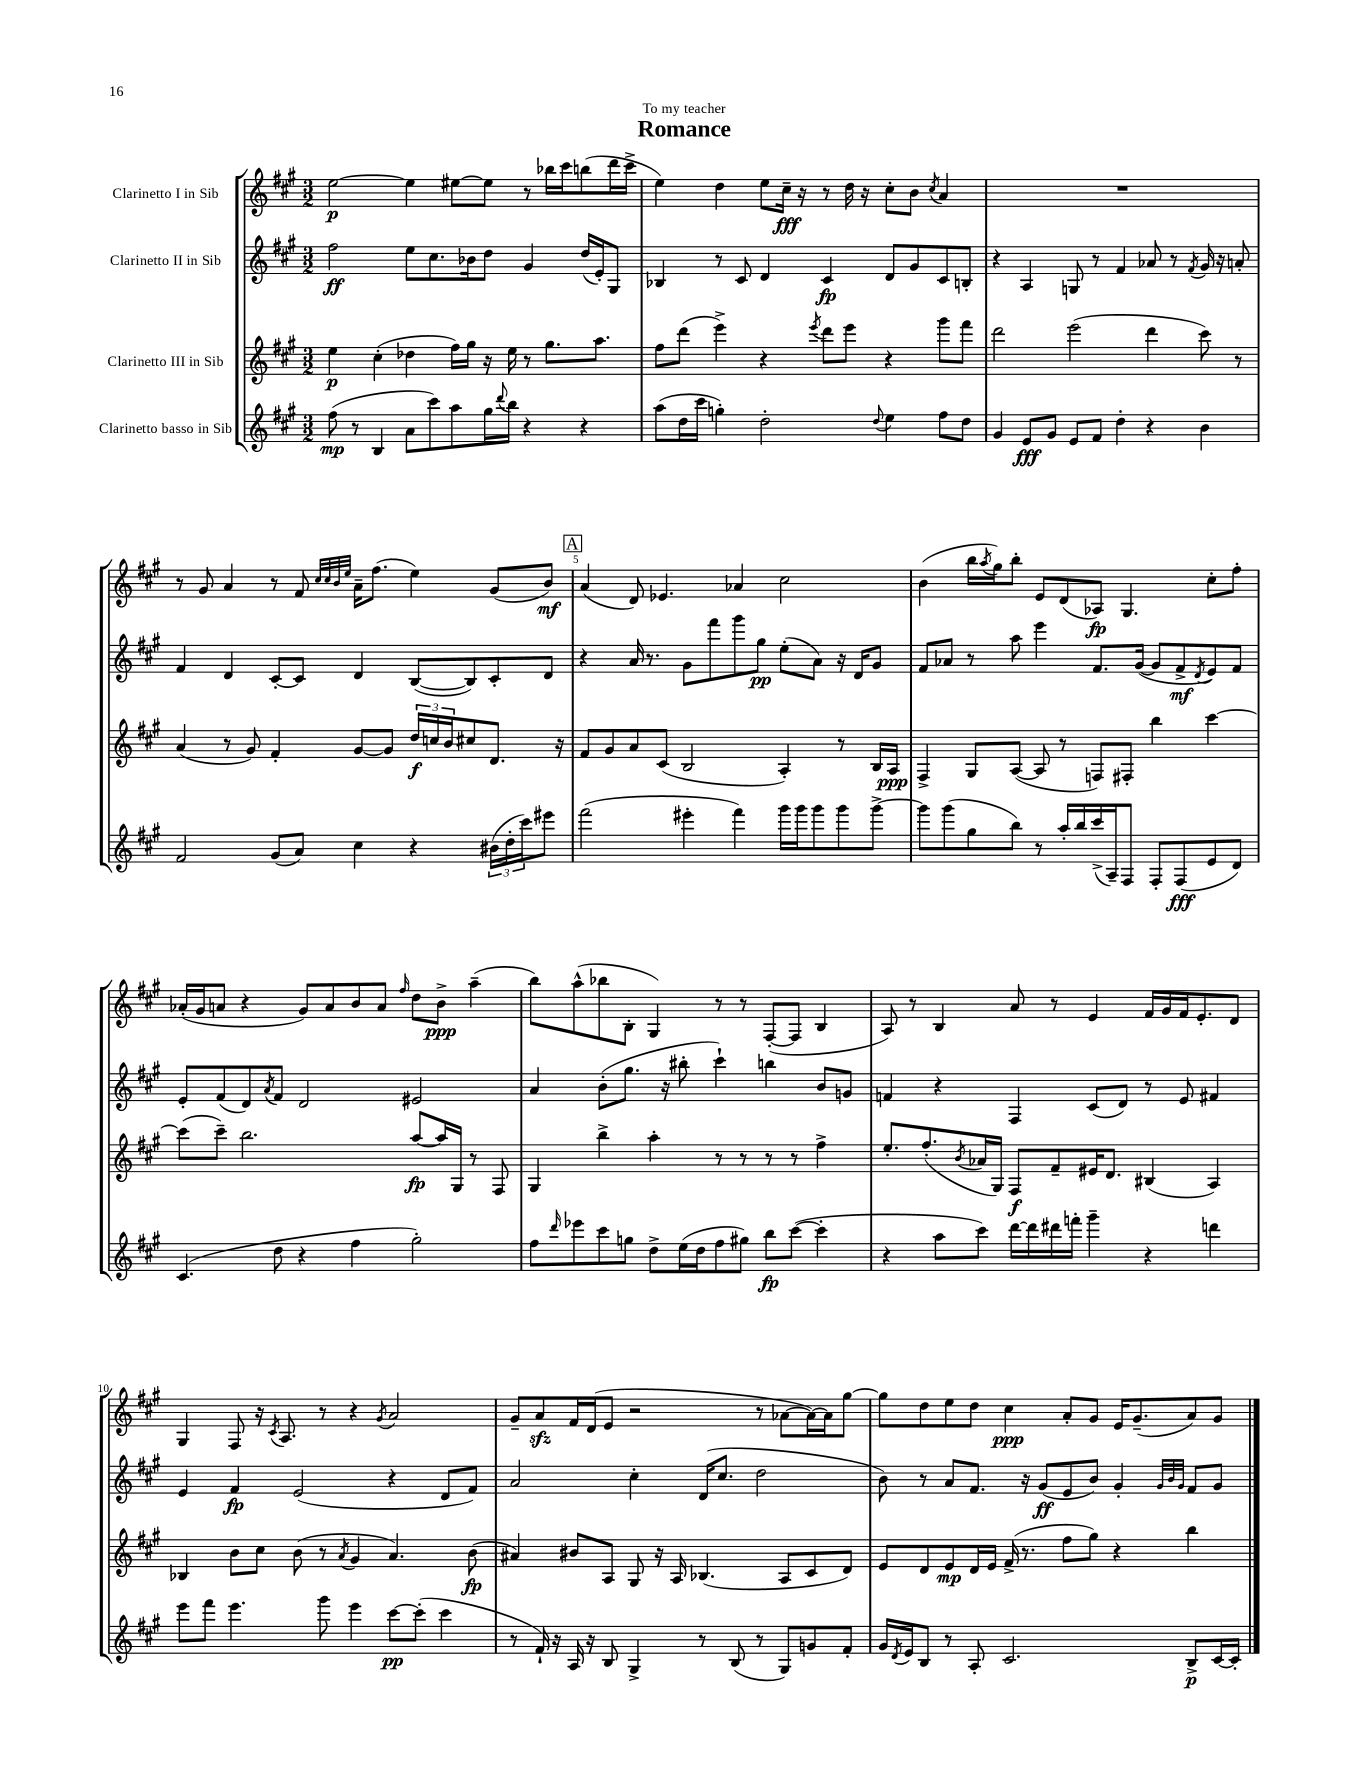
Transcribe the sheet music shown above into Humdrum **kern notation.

**kern	**kern	**kern	**kern
*staff4	*staff3	*staff2	*staff1
*clefG2	*clefG2	*clefG2	*clefG2
*k[f#c#g#]	*k[f#c#g#]	*k[f#c#g#]	*k[f#c#g#]
*M3/2	*M3/2	*M3/2	*M3/2
(8ff#\	4ee\	2ff#\	[2ee\
8r	.	.	.
4B/	(4cc#'\	.	.
8a\L	4dd-\	8ee\L	4ee\]
8ccc#\)	.	8.cc#\	.
8aa\	16ff#\LL)	.	[8ee#\L
.	16gg#\JJ	16b-\k	.
16gg#\L	16r	8dd\J	8ee#\]J
8qqddd/	.	.	.
16bb\JJ	16ee\	.	.
4r	8r	4g#/	8r
.	8.gg#\L	.	16bb-\LL
.	.	.	16ccc#\J
4r	.	(16dd/LL	(8bb\
.	8.aa\J	16e'/J)	.
.	.	8G#/J	16ddd\L
.	.	.	16ccc#^\JJ
=	=	=	=
(8aa\L	8ff#\L	4B-/	4ee\)
16dd\L	(8ddd\J	.	.
16ccc#\JJ	.	.	.
4gg'\)	4eee^\)	8r	4dd\
.	.	8c#/	.
2dd'\	4r	4d/	8ee\L
.	.	.	16cc#~\Jk
.	.	.	16r
.	8qeee/	.	.
.	8ddd\L	4c#/	8r
.	8eee\J	.	16dd\
.	.	.	16r
8qqdd/	.	.	.
4ee\	4r	8d/L	8cc#'\L
.	.	8g#/	8b\J
.	.	.	8qcc#/
8ff#\L	8ggg#\L	8c#/	4a/
8dd\J	8fff#\J	8B'/J	.
=	=	=	=
4g#/	2ddd\	4r	1.r
8e/L	.	4A/	.
8g#/J	.	.	.
8e/L	(2eee\	8G/	.
8f#/J	.	8r	.
4dd'\	.	4f#/	.
4r	4ddd\	8a-/	.
.	.	8r	.
.	.	8qf#/	.
4b\	8ccc#\)	16g#/	.
.	.	16r	.
.	8r	8a'/	.
=	=	=	=
2f#/	(4a/	4f#/	8r
.	.	.	8g#/
.	8r	4d/	4a/
.	8g#/)	.	.
(8g#/L	4f#'/	[8c#'/L	8r
8a/J)	.	8c#/]J	8f#/
.	.	.	32qqcc#/LLL
.	.	.	32qqcc#/
.	.	.	32qqb/
.	.	.	32qqee/JJJ
4cc#\	[8g#/L	4d/	16a~\LK
.	.	.	(8.ff#\J
.	8g#/]J	.	.
4r	24dd/LL	([8B/L	4ee\)
.	24cc/	.	.
.	24b/J	.	.
.	8cc#/	8B/])	.
(24b#\LL	8.d/J	8c#'/	(8g#/L
24dd'\	.	.	.
24ccc#\J)	.	.	.
8eee#\J	.	8d/J	8b/J)
.	16r	.	.
=	=	=	=
(2fff#\	8f#/L	4r	(4a/
.	8g#/	.	.
.	8a/	16a/	8d/)
.	.	8.r	.
.	(8c#/J	.	4.e-/
4eee#'\	2B/	8g#\L	.
.	.	8fff#\	.
4fff#\)	.	8ggg#\	4a-/
.	.	8gg#\J	.
16ggg#\LL	4A'/)	(8ee'\L	2cc#\
16ggg#\J	.	.	.
8ggg#\	.	8a\J)	.
8ggg#\	8r	16r	.
.	.	16d/LK	.
[8ggg#^\J	16B/LL	8g#/J	.
.	16A/JJ	.	.
=	=	=	=
8ggg#\]L	4F#^/	8f#/L	(4b\
(8ggg#\	.	8a-/J	.
8gg#\	8G#/L	8r	16bb\LL
.	.	.	8qaa/
.	.	.	16gg#\J)
8bb\J)	([8A/J	8aa\	8bb'\J
8r	8A/]	4eee\	8e/L
16aa'/LL	8r	.	(8d/
16bb/	.	.	.
(16ccc#^/	8F/L)	8.f#/L	8A-/J)
16A~/J)	.	.	.
8F#/J	8F#'/J	.	4.G#/
.	.	([16g#/Jk	.
8F#'/L	4bb\	8g#/]L	.
(8F#/	.	8f#^/	.
.	.	8qd/	.
8e/	[4ccc#\	8e/)	8cc#'\L
8d/J)	.	8f#/J	8ff#'\J
=	=	=	=
(4.c#/	(8ccc#\]L	8e'/L	(16a-'/LL
.	.	.	16g#/J
.	8ccc#~\J)	(8f#/	8a/J
.	2.bb\	8d/)	4r
.	.	8qa/	.
8dd\	.	8f#/J	.
4r	.	2d/	8g#/L)
.	.	.	8a/
4ff#\	.	.	8b/
.	.	.	8a/J
.	.	.	16qqff#/
2gg#'\)	[8aa/L	2e#/	8dd\L
.	16aa/]L	.	8b^\J
.	16G#/JJ	.	.
.	8r	.	(4aa~\
.	8F#/	.	.
=	=	=	=
8ff#\L	4G#/	4a/	8bb\L)
16qqddd/	.	.	.
8eee-\	.	.	(8aa^^\
8ccc#\	4bb^\	(8b'\L	8bb-\
8gg\J	.	8.gg#\J	8B'\J
8dd^\L	4aa'\	.	4G#/)
.	.	16r	.
(16ee\L	.	8bb#'\	.
16dd\J	.	.	.
8ff#\	8r	4ccc#`\)	8r
8gg#\J)	8r	.	8r
8bb\L	8r	4bb\	([8F#'/L
([8ccc#\J	8r	.	8F#/]J
4ccc#'\]	4ff#^\	8b/L	4B/
.	.	8g/J	.
=	=	=	=
4r	8.ee'/L	4f/	8A/)
.	.	.	8r
.	(8.ff#'/	.	.
8aa\L	.	4r	4B/
.	8qb/	.	.
8ccc#\J)	16a-/L	.	.
.	16G#/JJ)	.	.
[16ddd\LL	8F#/L	4F#/	8a/
16ddd\]	.	.	.
16ddd#\	8f#~/	.	8r
16fff'\JJ	.	.	.
4ggg#~\	16e#/K	(8c#/L	4e/
.	8.d/J	.	.
.	.	8d/J)	.
4r	(4B#/	8r	16f#/LL
.	.	.	16g#/
.	.	8e/	16f#/J
.	.	.	8.e'/
4ddd\	4A/)	4f#/	.
.	.	.	8d/J
=	=	=	=
8eee\L	4B-/	4e/	4G#/
8fff#\J	.	.	.
4.eee\	8b\L	4f#/	8F#/
.	8cc#\J	.	16r
.	.	.	8qc#/
.	.	.	8.A/
.	(8b\	(2e/	.
8ggg#\	8r	.	8r
.	8qa/	.	.
4eee\	4g#/	.	4r
.	.	.	8qg#/
[8ccc#\L	4.a/)	4r	2a/
(8ccc#'\]J	.	.	.
4ccc#\	.	8d/L	.
.	(8b\	8f#/J)	.
=	=	=	=
8r	4a#/)	2a/	8g#~/L
16f#`/)	.	.	8a/
16r	.	.	.
16A/	8b#/L	.	16f#/L
16r	.	.	(16d/J
8B/	8A/J	.	8e/J
4G#^/	8G#/	4cc#'\	2r
.	16r	.	.
.	16A/	.	.
8r	(4.B-/	(16d/LK	.
.	.	8.cc#/J	.
(8B/	.	.	.
8r	.	2dd\	8r
8G#/L)	8A/L	.	[8a-\L
8g/	8c#/	.	16a-\_L)
.	.	.	16a-\]J
8f#'/J	8d/J)	.	[8gg#\J
=	=	=	=
16g#/LL	8e/L	8b\)	8gg#\]L
8qd/	.	.	.
16e/J	.	.	.
8B/J	8d/	8r	8dd\
8r	8e/	8a/L	8ee\
8A'/	16d/L	8.f#/J	8dd\J
.	16e/JJ	.	.
2.c#/	(16f#^/	.	4cc#\
.	8.r	16r	.
.	.	(8g#/L	.
.	8ff#\L	8e/	8a'/L
.	8gg#\J)	8b/J)	8g#/J
.	4r	4g#'/	16e/LK
.	.	.	(8.g#~/
.	.	32qqg#/LLL	.
.	.	32qqb/	.
.	.	32qqg#/JJJ	.
8B^/L	4bb\	8f#/L	8a/)
[16c#/L	.	8g#/J	8g#/J
16c#'/]JJ	.	.	.
==	==	==	==
*-	*-	*-	*-
